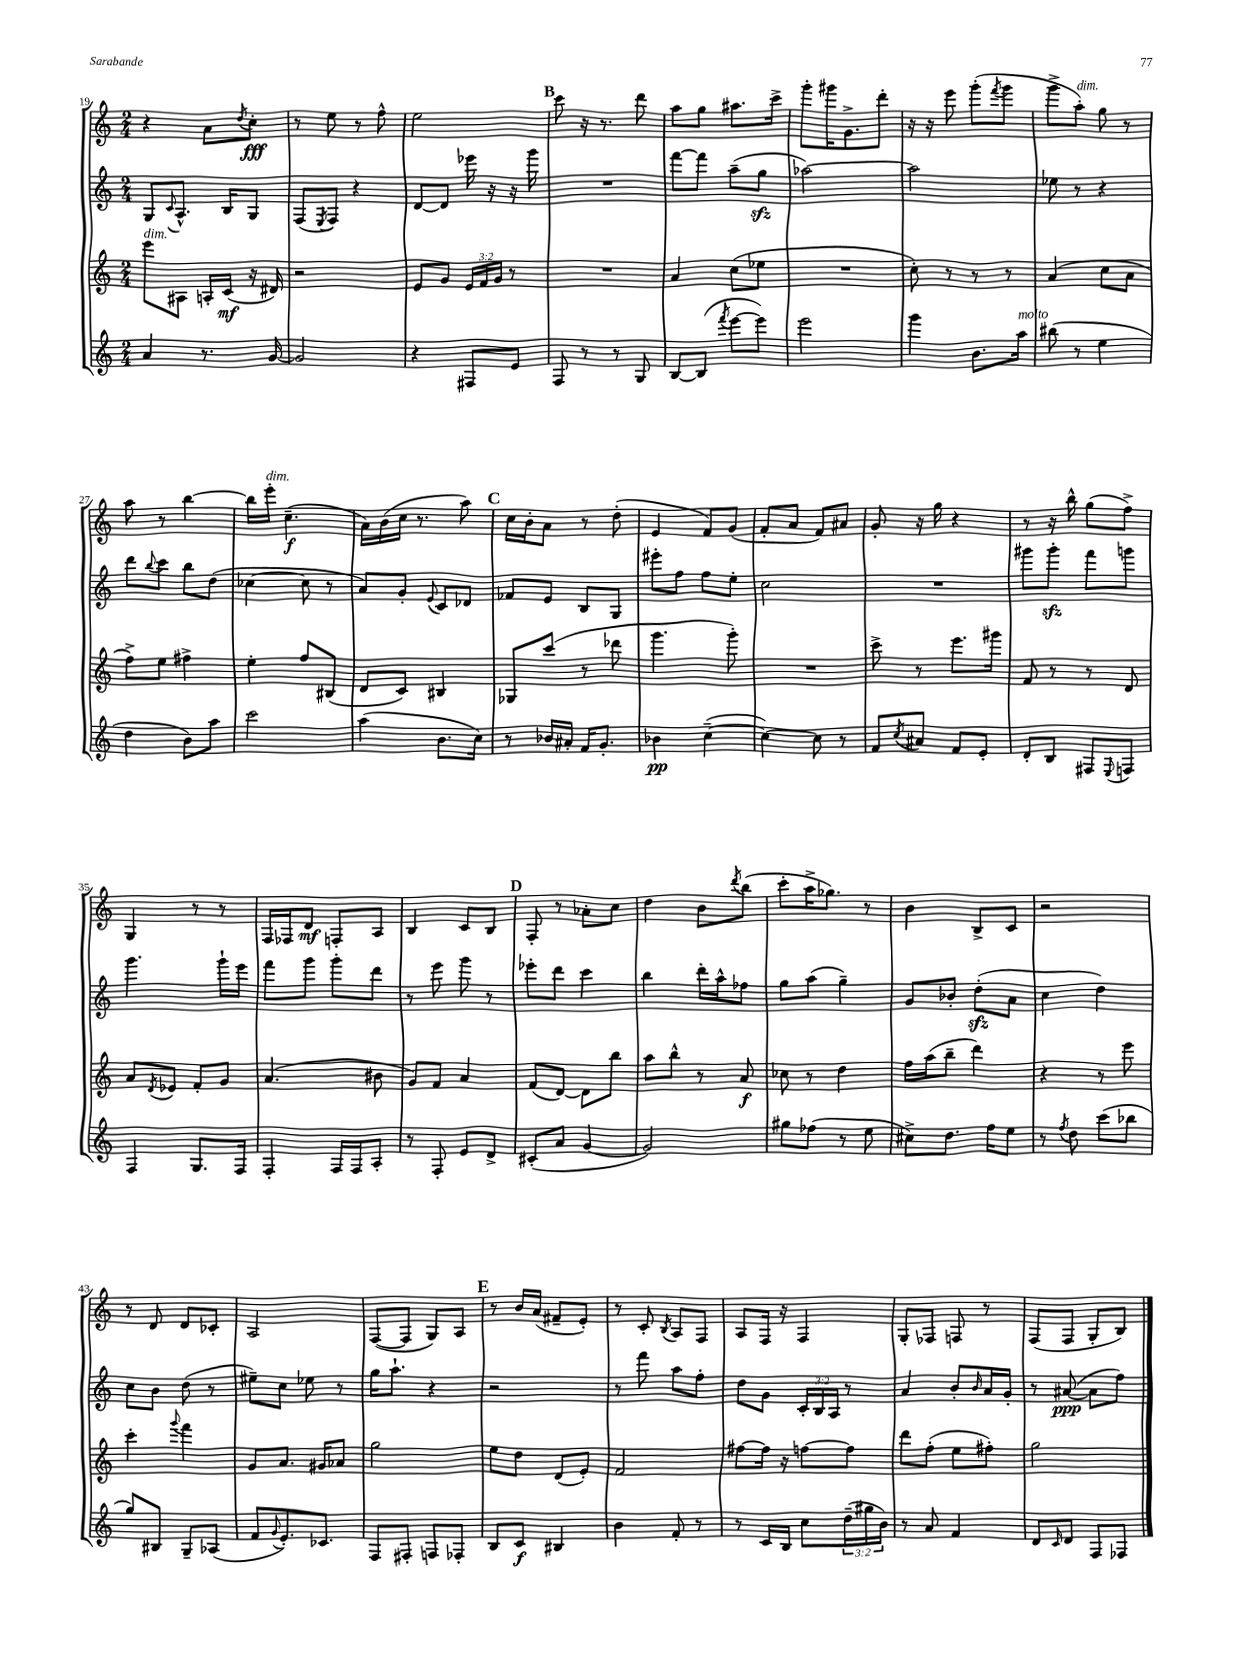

**kern	**kern	**kern	**kern
*staff4	*staff3	*staff2	*staff1
*clefG2	*clefG2	*clefG2	*clefG2
*k[]	*k[]	*k[]	*k[]
*M2/4	*M2/4	*M2/4	*M2/4
4a/	8eee\L	8G/L	4r
.	.	8qqc/	.
.	8A#\J	8.A^^/J	.
8.r	16A'/LL	.	8a\L
.	(16c/JJ	16B/LK	.
.	.	.	8qdd/
.	16r	8G/J	8cc'\J
[16g/	16d#/)	.	.
=	=	=	=
2g/]	2r	(8F/L	8r
.	.	8qE/	.
.	.	8F/J)	8ee\
.	.	4r	8r
.	.	.	8ff^^\
=	=	=	=
4r	8e/L	[8d/L	2ee\
.	8g/J	8d/]J	.
8F#/L	24e/LL	16eee-\	.
.	24f/	.	.
.	.	16r	.
.	24g/JJ	.	.
8e/J	8r	16r	.
.	.	16ggg\	.
=	=	=	=
8F/	2r	2r	8ccc\
8r	.	.	16r
.	.	.	8.r
8r	.	.	.
8G/	.	.	8ddd\
=	=	=	=
[8B/L	4a/	[8fff\L	8aa\L
(8B/]J	.	8fff\]J	8gg\J
8qfff/	.	.	.
[8eee\L	(8cc\L	(8aa~\L	8.aa#\L
8eee\]J)	8ee-\J	8gg\J	.
.	.	.	16ccc^\Jk
=	=	=	=
2eee\	2r	[2aa-\)	8ggg'\L
.	.	.	16ggg#\K
.	.	.	8.g^\
.	.	.	8ddd'\J
=	=	=	=
4ggg\	8cc'\)	2aa-\]	16r
.	.	.	16r
.	8r	.	8eee\
8.b\L	8r	.	(8ggg'\L
.	.	.	8qfff/
.	8r	.	8ggg\J
16aa\Jk	.	.	.
=	=	=	=
(8bb#\	(4a/	8ee-\	8ggg^\L
8r	.	8r	8aa'\J)
4ee\	8cc\L	4r	8gg\
.	8a\J	.	8r
=	=	=	=
4dd\	8ff^\L)	8ddd\L	8aa\
.	.	8qqbb/	.
.	8ee\J	8ccc\J	8r
8b\L)	4ff#^\	8bb\L	[4bb\
8aa\J	.	(8dd\J	.
=	=	=	=
2ccc\	4ee'\	[4cc-\	16bb\]LL
.	.	.	16eee'\JJ
.	.	.	(4.cc~\
.	8ff/L	8cc-\]	.
.	(8B#/J	8r	.
=	=	=	=
(4aa\	8d/L	8a/L)	16a\LL)
.	.	.	(16b\
.	8c/J)	8g'/J	16cc\JJ
.	.	.	8.r
.	.	8qqe/	.
8.b\L	4B#/	8c/L	.
.	.	8d-/J	8aa\)
16cc\Jk)	.	.	.
=	=	=	=
8r	8G-/L	8f-/L	16cc\LL
.	.	.	16b'\J
16b-/LL	(8ccc/J	8e/J	8a\J
16a#'/JJ	.	.	.
16f/LK	8r	8B/L	8r
8.g'/J	.	.	.
.	8ddd-\	8G/J	(8dd'\
=	=	=	=
4b-\	4.ggg\	8eee#'\L	4e/
.	.	8ff\J	.
([4cc~\	.	8ff\L	8f/L)
.	8ggg'\)	8ee'\J	(8g/J
=	=	=	=
4cc\_)	2r	2cc\	8f'/L
.	.	.	8a/J
8cc\]	.	.	8f/L)
8r	.	.	8a#/J
=	=	=	=
8f/L	8ccc^\	2r	8g'/
8qcc/	.	.	.
8a#/J	8r	.	16r
.	.	.	16gg\
8f/L	8.eee\L	.	4r
8e'/J	.	.	.
.	16ggg#\Jk	.	.
=	=	=	=
8d'/L	8f/	8ggg#\L	8r
8B/J	8r	8ggg#'\J	16r
.	.	.	16bb^^\
8F#/L	8r	8fff\L	(8gg\L
8qqE/	.	.	.
8F/J	8d/	8ggg\J	8ff^\J)
=	=	=	=
4F/	8a/L	4.ggg\	4G/
.	8qd/	.	.
.	8e-/J	.	.
8.G/L	8f'/L	.	8r
.	8g/J	16ggg`\LL	8r
16F/Jk	.	16eee\JJ	.
=	=	=	=
4F'/	(4.a/	8fff\L	16F/LL
.	.	.	16F-/J
.	.	8ggg\J	8d/J
16F/LL	.	8ggg'\L	8F'/L
16F/J	.	.	.
8A'/J	8b#\	8ddd\J	8A/J
=	=	=	=
8r	8g/L)	8r	4B/
8F'/	8f/J	8eee\	.
8e/L	4a/	8ggg\	8c/L
8d^/J	.	8r	8B/J
=	=	=	=
(8c#'/L	(8f/L	8eee-'\L	8F'/
8a/J	[8d/J)	8ddd\J	8r
[4g/	8d\]L	4ccc\	8a-'\L
.	8bb\J	.	8cc\J
=	=	=	=
2g/])	8aa\L	4bb\	4dd\
.	8bb^^\J	.	.
.	8r	16ddd'\LL	8b\L
.	.	16aa^^\J	.
.	.	.	8qddd/
.	8a/	8ff-\J	(8bb\J
=	=	=	=
8gg#\L	8cc-\	8gg\L	8ccc'\L
(8ff-\J	8r	(8aa\J	16aa^\K
.	.	.	8.gg-\J)
8r	4dd\	4gg~\)	.
8ee\	.	.	8r
=	=	=	=
8cc#^\L)	16ff\LL	8g/L	4b\
.	(16aa\J	.	.
8.dd\J	8bb~\J	8b-'/J	.
.	4ddd\)	(8dd'\L	8B^/L
16ff\LK	.	.	.
8ee\J	.	8a\J	8c/J
=	=	=	=
8r	4r	4cc\	2r
8qff/	.	.	.
8dd\	.	.	.
(8ccc\L	8r	4dd\)	.
8bb-\J	8eee\	.	.
=	=	=	=
8gg/L)	4ccc'\	8cc\L	8r
8B#/J	.	8b\J	8d/
.	8qqggg/	.	.
8G~/L	4fff\	(8dd\	8d/L
(8A-/J	.	8r	8c-'/J
=	=	=	=
8f/L	8g/L	8ee#~\L)	2A/
8qqg/	.	.	.
8.e'/)	8.a/J	8cc\J	.
.	.	8ee-\	.
8.c-/J	16g#/LK	.	.
.	8a-/J	8r	.
=	=	=	=
8F/L	2gg\	16gg\LK	([8F/L
.	.	8.aa`\J	.
8F#'/J	.	.	8F/]J
8F/L	.	4r	8G/L)
8F-'/J	.	.	8A/J
=	=	=	=
8B/L	8ee\L	2r	8r
8c/J	8dd\J	.	16b/LL
.	.	.	(16a/JJ
4B#/	(8d/L	.	8f#~/L
.	8e'/J)	.	8e'/J)
=	=	=	=
4b\	2f/	8r	8r
.	.	8fff\	8c'/
.	.	.	8qB/
8f'/	.	8aa\L	8A/L
8r	.	8ff'\J	8F/J
=	=	=	=
8r	[8ff#\L	8dd\L	8A/L
16c/LL	16ff#\]Jk	8g\J	16F/Jk
16B/JJ	16r	.	16r
8cc\L	[8ff\L	24c'/LL	4F/
.	.	24B/	.
.	.	24A/JJ	.
(24dd~\L	8ff\]J	8r	.
24gg#\	.	.	.
24b\JJ)	.	.	.
=	=	=	=
8r	8ddd\L	4a/	8G'/L
8a/	(8ff'\J	.	8F-/J
4f/	8ee\L	8b'/L	8F/
.	.	16qqb/	.
.	8ff#'\J)	16a/L	8r
.	.	16g'/JJ	.
=	=	=	=
8d/L	2gg\	8r	(8F/L
16qqc/	.	.	.
8d/J	.	([8a#/	8F/J
8F/L	.	8a#\]L	8G'/L
8F-/J	.	8ff\J)	8B/J)
==	==	==	==
*-	*-	*-	*-
